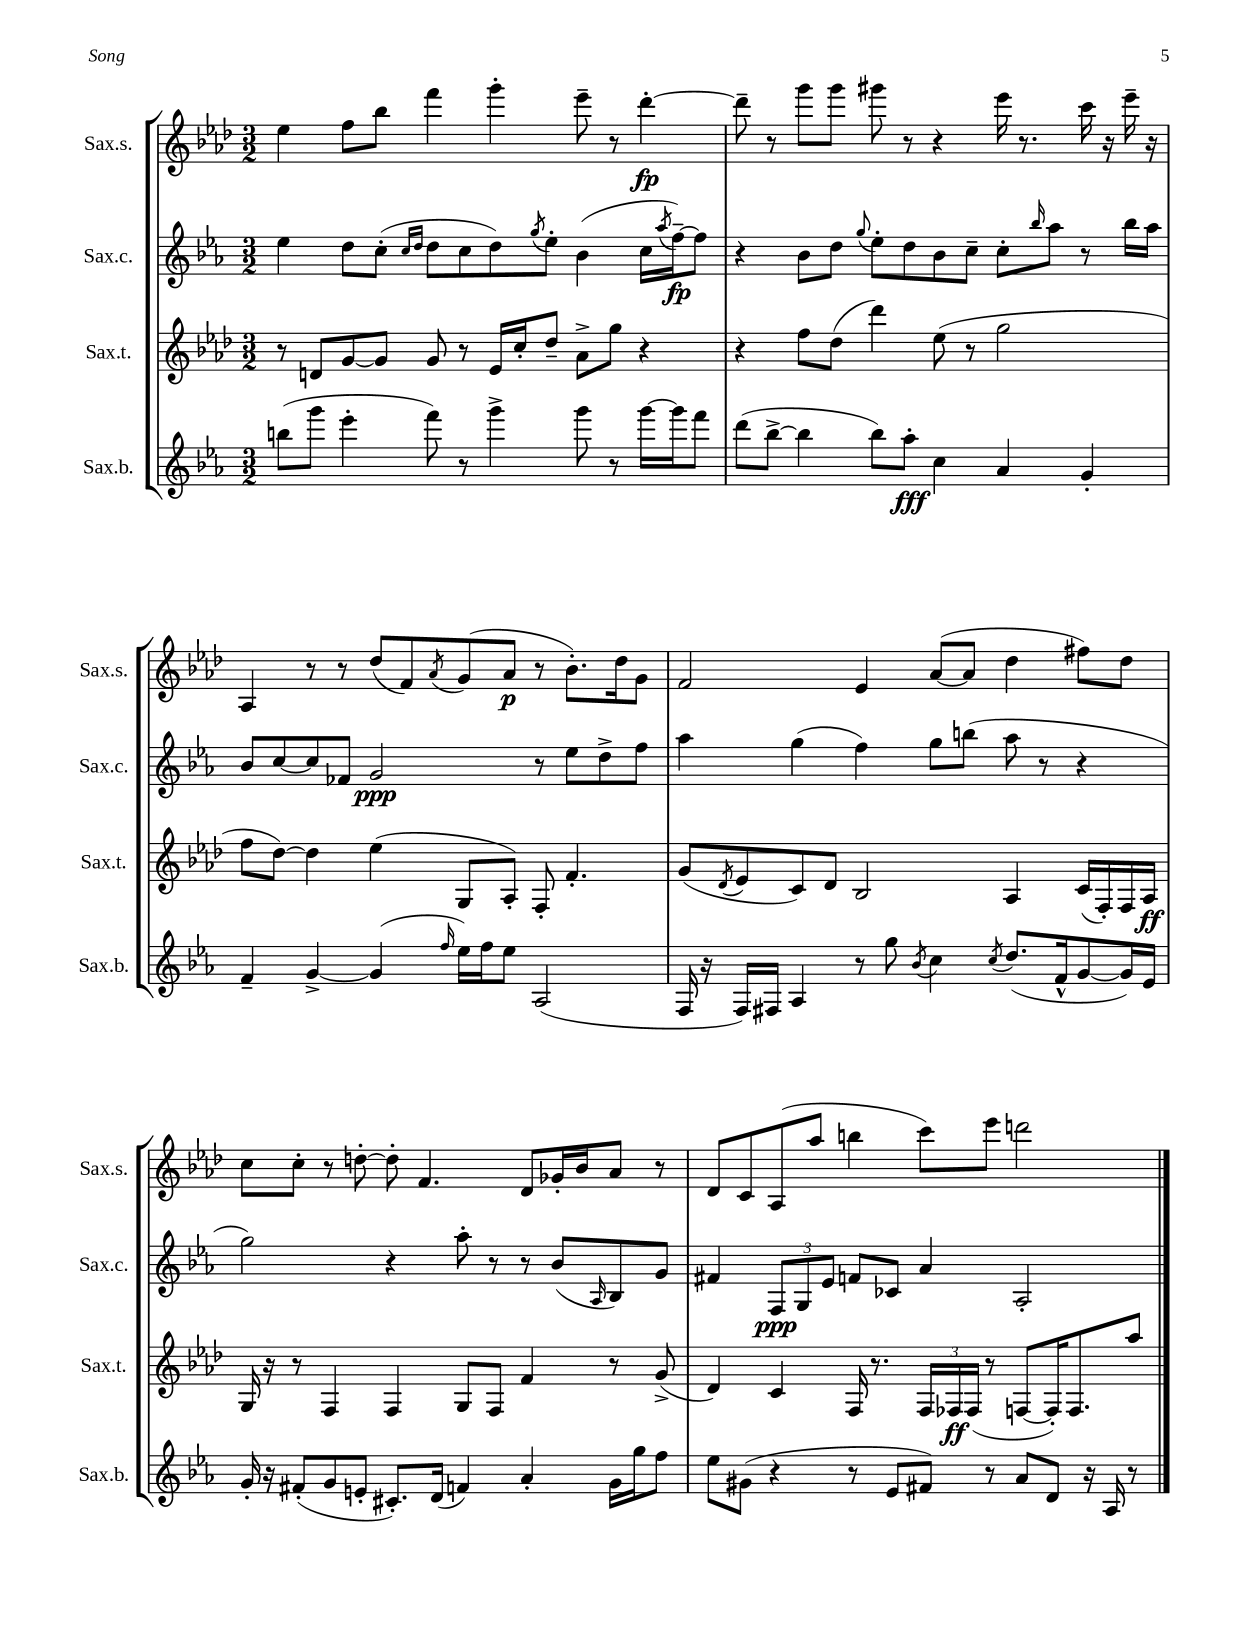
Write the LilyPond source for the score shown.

<<
\new StaffGroup <<
\new Staff = "s0" \with { instrumentName = "Sax.s." shortInstrumentName = "Sax.s." } {
    \clef treble \key aes \major \numericTimeSignature \time 3/2
    ees''4 f''8 bes''8 f'''4 g'''4-. ees'''8-- r8 des'''4~-.\fp |
    des'''8-- r8 g'''8 g'''8 gis'''8 r8 r4 ees'''16 r8. c'''16 r16 ees'''16-- r16 |
    aes4 r8 r8 des''8( f'8) \acciaccatura { aes'8 } g'8( aes'8\p r8 bes'8.-.) des''16 g'8 |
    f'2 ees'4 aes'8~( aes'8 des''4 fis''8) des''8 |
    c''8 c''8-. r8 d''8~-. d''8-. f'4. des'8 ges'16-. bes'16 aes'8 r8 |
    des'8 c'8 aes8( aes''8 b''4 c'''8) ees'''8 d'''2 \bar "|." |
}
\new Staff = "s1" \with { instrumentName = "Sax.c." shortInstrumentName = "Sax.c." } {
    \clef treble \key ees \major \numericTimeSignature \time 3/2
    ees''4 d''8 c''8-.( \grace { c''16 d''16 } d''8 c''8 d''8) \acciaccatura { g''8 } ees''8-. bes'4( c''16 \acciaccatura { aes''8 } f''16~--\fp) f''8 |
    r4 bes'8 d''8 \appoggiatura { g''8 } ees''8-. d''8 bes'8 c''8-- c''8-. \grace { bes''16 } aes''8 r8 bes''16 aes''16 |
    bes'8 c''8~ c''8 fes'8 g'2\ppp r8 ees''8 d''8-> f''8 |
    aes''4 g''4( f''4) g''8 b''8( aes''8 r8 r4 |
    g''2) r4 aes''8-. r8 r8 bes'8( \grace { aes16 } bes8) g'8 |
    fis'4 \tuplet 3/2 { f8\ppp g8 ees'8 } f'8 ces'8 aes'4 aes2-. \bar "|." |
}
\new Staff = "s2" \with { instrumentName = "Sax.t." shortInstrumentName = "Sax.t." } {
    \clef treble \key aes \major \numericTimeSignature \time 3/2
    r8 d'8 g'8~ g'8 g'8 r8 ees'16 c''16-. des''8-- aes'8-> g''8 r4 |
    r4 f''8 des''8( des'''4) ees''8( r8 g''2 |
    f''8 des''8~) des''4 ees''4( g8 aes8-.) f8-. f'4.-. |
    g'8( \acciaccatura { des'8 } ees'8 c'8) des'8 bes2 aes4 c'16( f16-.) f16 aes16\ff |
    g16 r16 r8 f4 f4 g8 f8 f'4 r8 g'8->( |
    des'4) c'4 f16 r8. \tuplet 3/2 { f16 fes16\ff fes16( } r8 f8~ f16-.) f8. aes''8 \bar "|." |
}
\new Staff = "s3" \with { instrumentName = "Sax.b." shortInstrumentName = "Sax.b." } {
    \clef treble \key ees \major \numericTimeSignature \time 3/2
    b''8( g'''8 ees'''4-. f'''8) r8 g'''4-> g'''8 r8 g'''16~ g'''16 f'''8 |
    d'''8( bes''8~-> bes''4 bes''8) aes''8-.\fff c''4 aes'4 g'4-. |
    f'4-- g'4~-> g'4( \grace { f''16 } ees''16) f''16 ees''8 aes2( |
    f16 r16 f16) fis16 aes4 r8 g''8 \acciaccatura { bes'8 } c''4 \acciaccatura { c''8 } d''8.( f'16-^ g'8~ g'16) ees'16 |
    g'16-. r16 fis'8-.( g'8 e'8-. cis'8.-.) d'16( f'4) aes'4-. g'16 g''16 f''8 |
    ees''8 gis'8( r4 r8 ees'8 fis'8) r8 aes'8 d'8 r16 aes16 r8 \bar "|." |
}
>>
>>
\layout { \context { \Score \remove "Bar_number_engraver" } }
